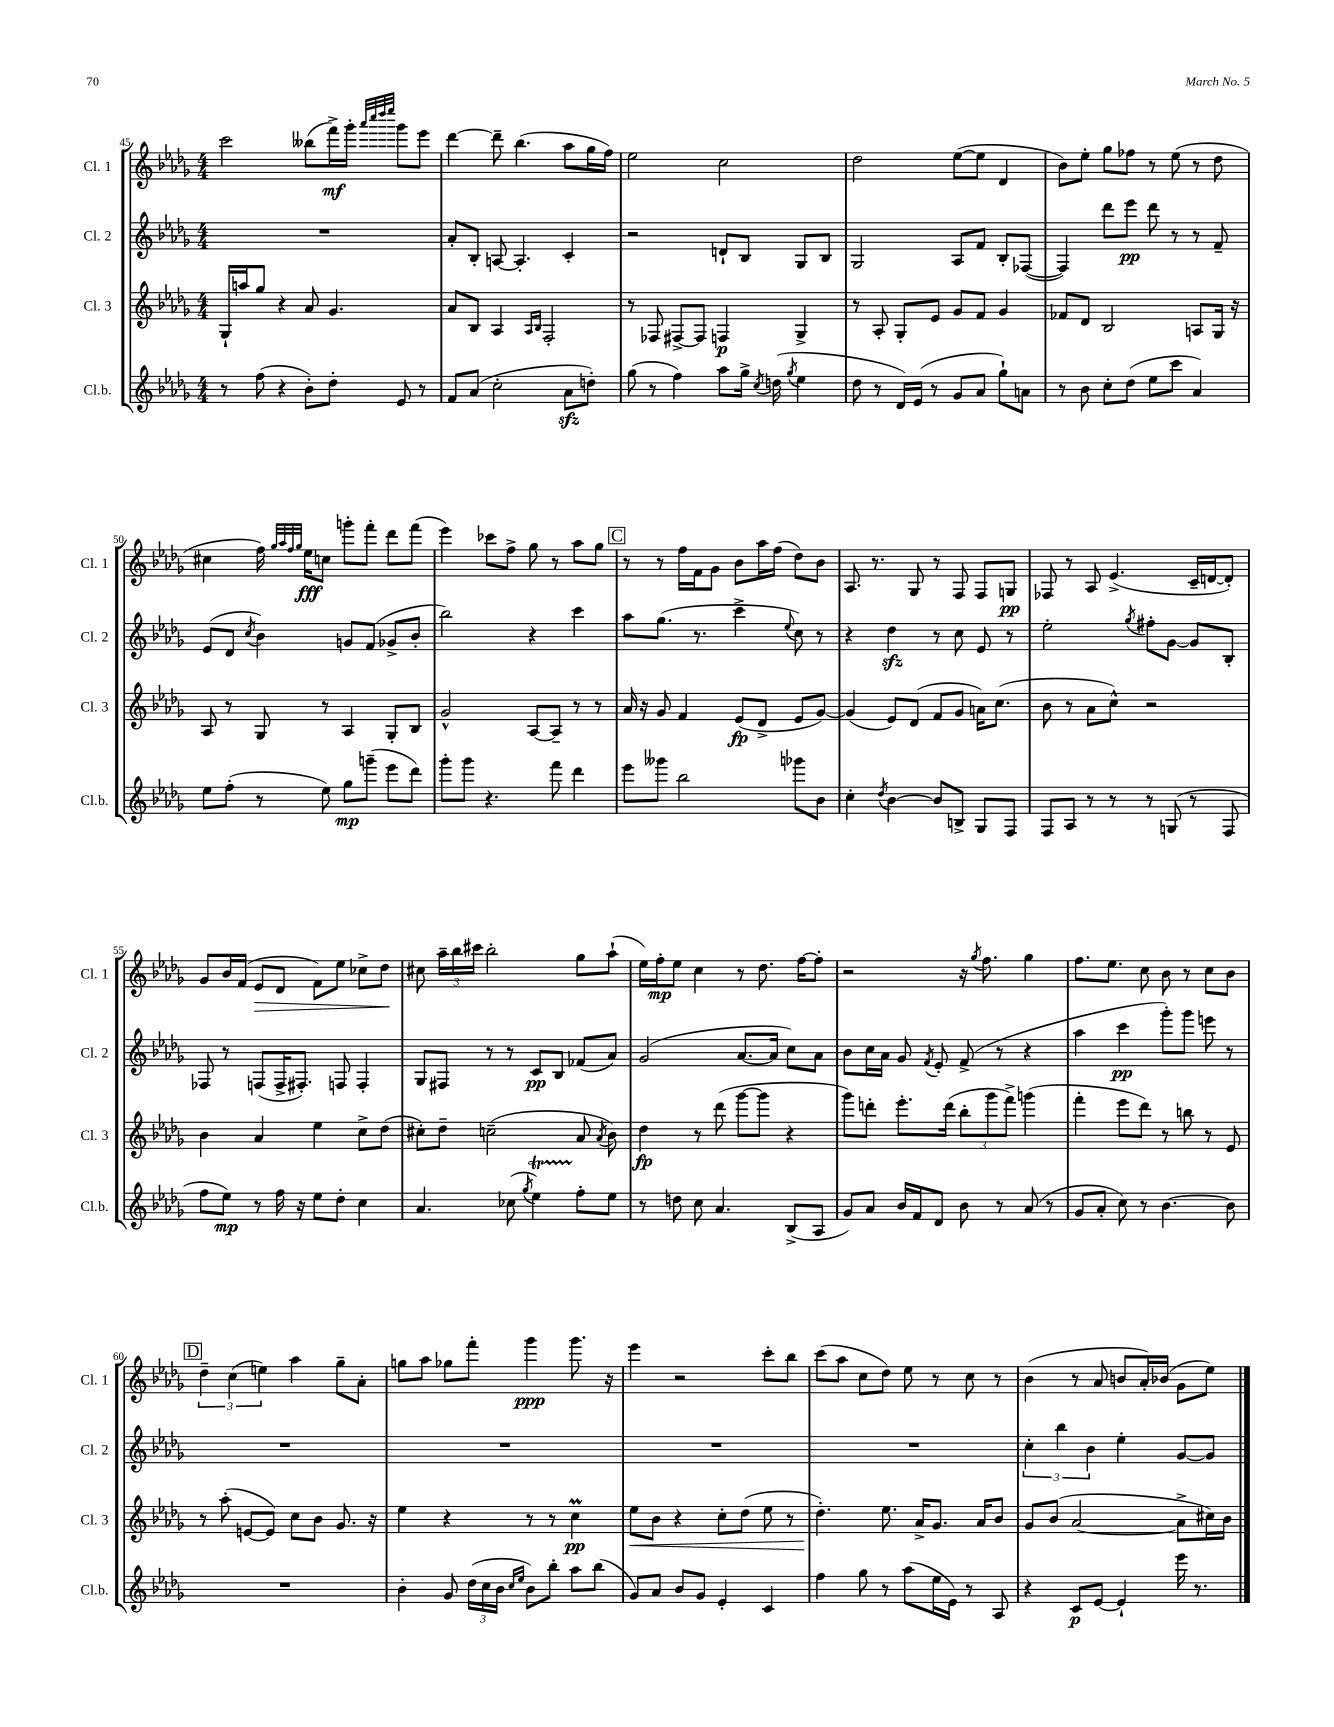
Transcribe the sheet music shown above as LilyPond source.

<<
\new StaffGroup <<
\new Staff = "s0" \with { instrumentName = "Cl. 1" shortInstrumentName = "Cl. 1" } {
    \clef treble \key des \major \numericTimeSignature \time 4/4
    \autoBeamOff c'''2 beses''8[( f'''16->\mf) ges'''16]-. \grace { aes'''32[ c''''32 des''''32 ees''''32] } ges'''8[ ees'''8] |
    des'''4~ des'''8-- bes''4.( aes''8[ ges''16 f''16]) |
    ees''2 c''2 |
    des''2 ees''8[~( ees''8] des'4 |
    bes'8[) ees''8]-. ges''8[ fes''8] r8 ees''8( r8 des''8 |
    cis''4 f''16) \grace { ges''32[ aes''32 f''32 ges''32] } ees''16[\fff c''8] g'''8[-. f'''8]-. des'''8[ f'''8]( |
    ees'''4) ces'''8[ f''8]-> ges''8 r8 aes''8[ ges''8] |
    \mark \markup { \box "C" } r8 r8 f''16[ f'16 ges'8] bes'8[ aes''16 f''16]( des''8[) bes'8] |
    aes8. r8. ges8 r8 f8 f8[ g8]\pp |
    fes8 r8 aes8 ees'4.->( c'16[-- d'16~ d'8]-.) |
    ges'8[ bes'16 f'16]( ees'8[\> des'8] f'8[) ees''8] ces''8[-> des''8]\! |
    cis''8 \tuplet 3/2 { aes''16[-- bes''16 cis'''16] } bes''2-. ges''8[ aes''8]-!( |
    ees''16[) f''16-.\mp ees''8] c''4 r8 des''8. f''16[~ f''8]-. |
    r2 r16 \acciaccatura { ges''8 } f''8. ges''4 |
    f''8.[ ees''8.] c''8 bes'8 r8 c''8[ bes'8] |
    \mark \markup { \box "D" } \tuplet 3/2 { des''4-- c''4( e''4) } aes''4 ges''8[-- aes'8]-. |
    g''8[ aes''8] ges''8[ f'''8]-. ges'''4\ppp ges'''8. r16 |
    ees'''4 r2 c'''8[-. bes''8] |
    c'''8[( aes''8] c''8[ des''8]) ees''8 r8 c''8 r8 |
    bes'4( r8 aes'8 b'8[ aes'16-.) bes'16]( ges'8[ ees''8]) \bar "|." |
}
\new Staff = "s1" \with { instrumentName = "Cl. 2" shortInstrumentName = "Cl. 2" } {
    \clef treble \key des \major \numericTimeSignature \time 4/4
    \autoBeamOff R1 |
    aes'8[-. bes8]-. a8~ a4.-. c'4-. |
    r2 d'8[-! bes8] ges8[ bes8] |
    ges2 aes8[ f'8] bes8[-. fes8]~( |
    fes4) des'''8[ ees'''8]\pp des'''8 r8 r8 f'8-- |
    ees'8[( des'8] \acciaccatura { c''8 } bes'4) g'8[ f'8]( ges'8[-> bes'8]-. |
    bes''2) r4 c'''4 |
    \mark \markup { \box "C" } aes''8[ ges''8.]( r8. c'''4-> \appoggiatura { ees''8 } c''8) r8 |
    r4 des''4\sfz r8 c''8 ees'8 r8 |
    ees''2-. \acciaccatura { ges''8 } fis''8[-. ges'8]~ ges'8[ bes8]-. |
    fes8 r8 f8[( f16-> fis8.]-.) f8 f4-. |
    ges8[ fis8] r8 r8 c'8[\pp bes8] fes'8[( aes'8]) |
    ges'2( aes'8.[~ aes'16] c''8[) aes'8] |
    bes'8[ c''16 aes'16] ges'8 \acciaccatura { f'8 } ees'8-. f'8->( r8 r4 |
    aes''4 c'''4\pp ges'''8[-.) ges'''8] e'''8 r8 |
    \mark \markup { \box "D" } R1 |
    R1 |
    R1 |
    R1 |
    \tuplet 3/2 { c''4-. bes''4 bes'4 } ees''4-. ges'8[~ ges'8] \bar "|." |
}
\new Staff = "s2" \with { instrumentName = "Cl. 3" shortInstrumentName = "Cl. 3" } {
    \clef treble \key des \major \numericTimeSignature \time 4/4
    \autoBeamOff ges16[-! a''16 ges''8] r4 aes'8 ges'4. |
    aes'8[ bes8] aes4 \grace { aes16[ bes16] } f2-. |
    r8 fes8 fis8[~-> fis8] f4\p ges4-> |
    r8 aes8-. ges8[-. ees'8] ges'8[ f'8] ges'4 |
    fes'8[ des'8] bes2 a8[ ges16] r16 |
    aes8 r8 ges8 r8 aes4 ges8[-. bes8] |
    ges'2-^ aes8[~ aes8]-- r8 r8 |
    \mark \markup { \box "C" } aes'16 r16 ges'8 f'4 ees'8[\fp( des'8]-> ees'8[ ges'8]~) |
    ges'4( ees'8[) des'8]( f'8[ ges'8] a'16[) c''8.]( |
    bes'8 r8 aes'8[ c''8]-^) r2 |
    bes'4 aes'4 ees''4 c''8[-> des''8]( |
    cis''8[-.) des''8]-- c''2--( aes'8 \acciaccatura { aes'8 } bes'8) |
    des''4\fp r8 des'''8( ges'''8[~ ges'''8] r4 |
    ges'''8[) d'''8]-. ees'''8.[-. d'''16]( \tuplet 3/2 { bes''8[-. ges'''8 f'''8]->) } g'''4( |
    f'''4-. ees'''8[ des'''8]) r8 b''8 r8 ees'8 |
    \mark \markup { \box "D" } r8 aes''8-.( e'8[~ e'8]) c''8[ bes'8] ges'8. r16 |
    ees''4 r4 r8 r8 c''4\prall\pp |
    ees''8[\< bes'8] r4 c''8[-. des''8]( ees''8 r8 |
    des''4.-.\!) ees''8. aes'16[-> ges'8.] aes'16[ bes'8] |
    ges'8[ bes'8]( aes'2~ aes'8[-> cis''16) bes'16] \bar "|." |
}
\new Staff = "s3" \with { instrumentName = "Cl.b." shortInstrumentName = "Cl.b." } {
    \clef treble \key des \major \numericTimeSignature \time 4/4
    \autoBeamOff r8 f''8( r4 bes'8[-.) des''8]-. ees'8 r8 |
    f'8[ aes'8]( c''2-. aes'8[\sfz d''8]-.) |
    ges''8( r8 f''4) aes''8[ ges''16]-> \acciaccatura { c''8 } d''16( \acciaccatura { ges''8 } ees''4 |
    des''8 r8 des'16[) ees'16]( r8 ges'8[ aes'8] ges''8[-!) a'8] |
    r8 bes'8 c''8[-. des''8]( ees''8[ c'''8] aes'4) |
    ees''8[ f''8]-.( r8 ees''8) ges''8[\mp g'''8]--( ees'''8[ des'''8]) |
    ges'''8[-. ges'''8] r4. f'''8 des'''4 |
    \mark \markup { \box "C" } ees'''8[ geses'''8] bes''2 ges'''8[ bes'8] |
    c''4-. \acciaccatura { des''8 } bes'4~ bes'8[ b8]-> ges8[ f8] |
    f8[ aes8] r8 r8 r8 g8( r8 f8 |
    f''8[ ees''8]\mp) r8 f''16 r16 ees''8[ des''8]-. c''4 |
    aes'4. ces''8( \acciaccatura { ges''8 } ees''4\startTrillSpan) f''8[-.\stopTrillSpan ees''8] |
    r8 d''8 c''8 aes'4. bes8[->( aes8] |
    ges'8[) aes'8] bes'16[ f'16 des'8] bes'8 r8 aes'8( r8 |
    ges'8[ aes'8]-. c''8) r8 bes'4.~ bes'8 |
    \mark \markup { \box "D" } R1 |
    bes'4-. ges'8 \tuplet 3/2 { des''16[( c''16 bes'16] } \grace { c''16[ ees''16] } bes'8[) bes''8]-. aes''8[ bes''8]( |
    ges'8[) aes'8] bes'8[ ges'8] ees'4-. c'4 |
    f''4 ges''8 r8 aes''8[( ees''16 ees'16]) r8 aes8 |
    r4 c'8[\p ees'8]~ ees'4-! ees'''16 r8. \bar "|." |
}
>>
>>
\layout { \context { \Score currentBarNumber = #45 } }
